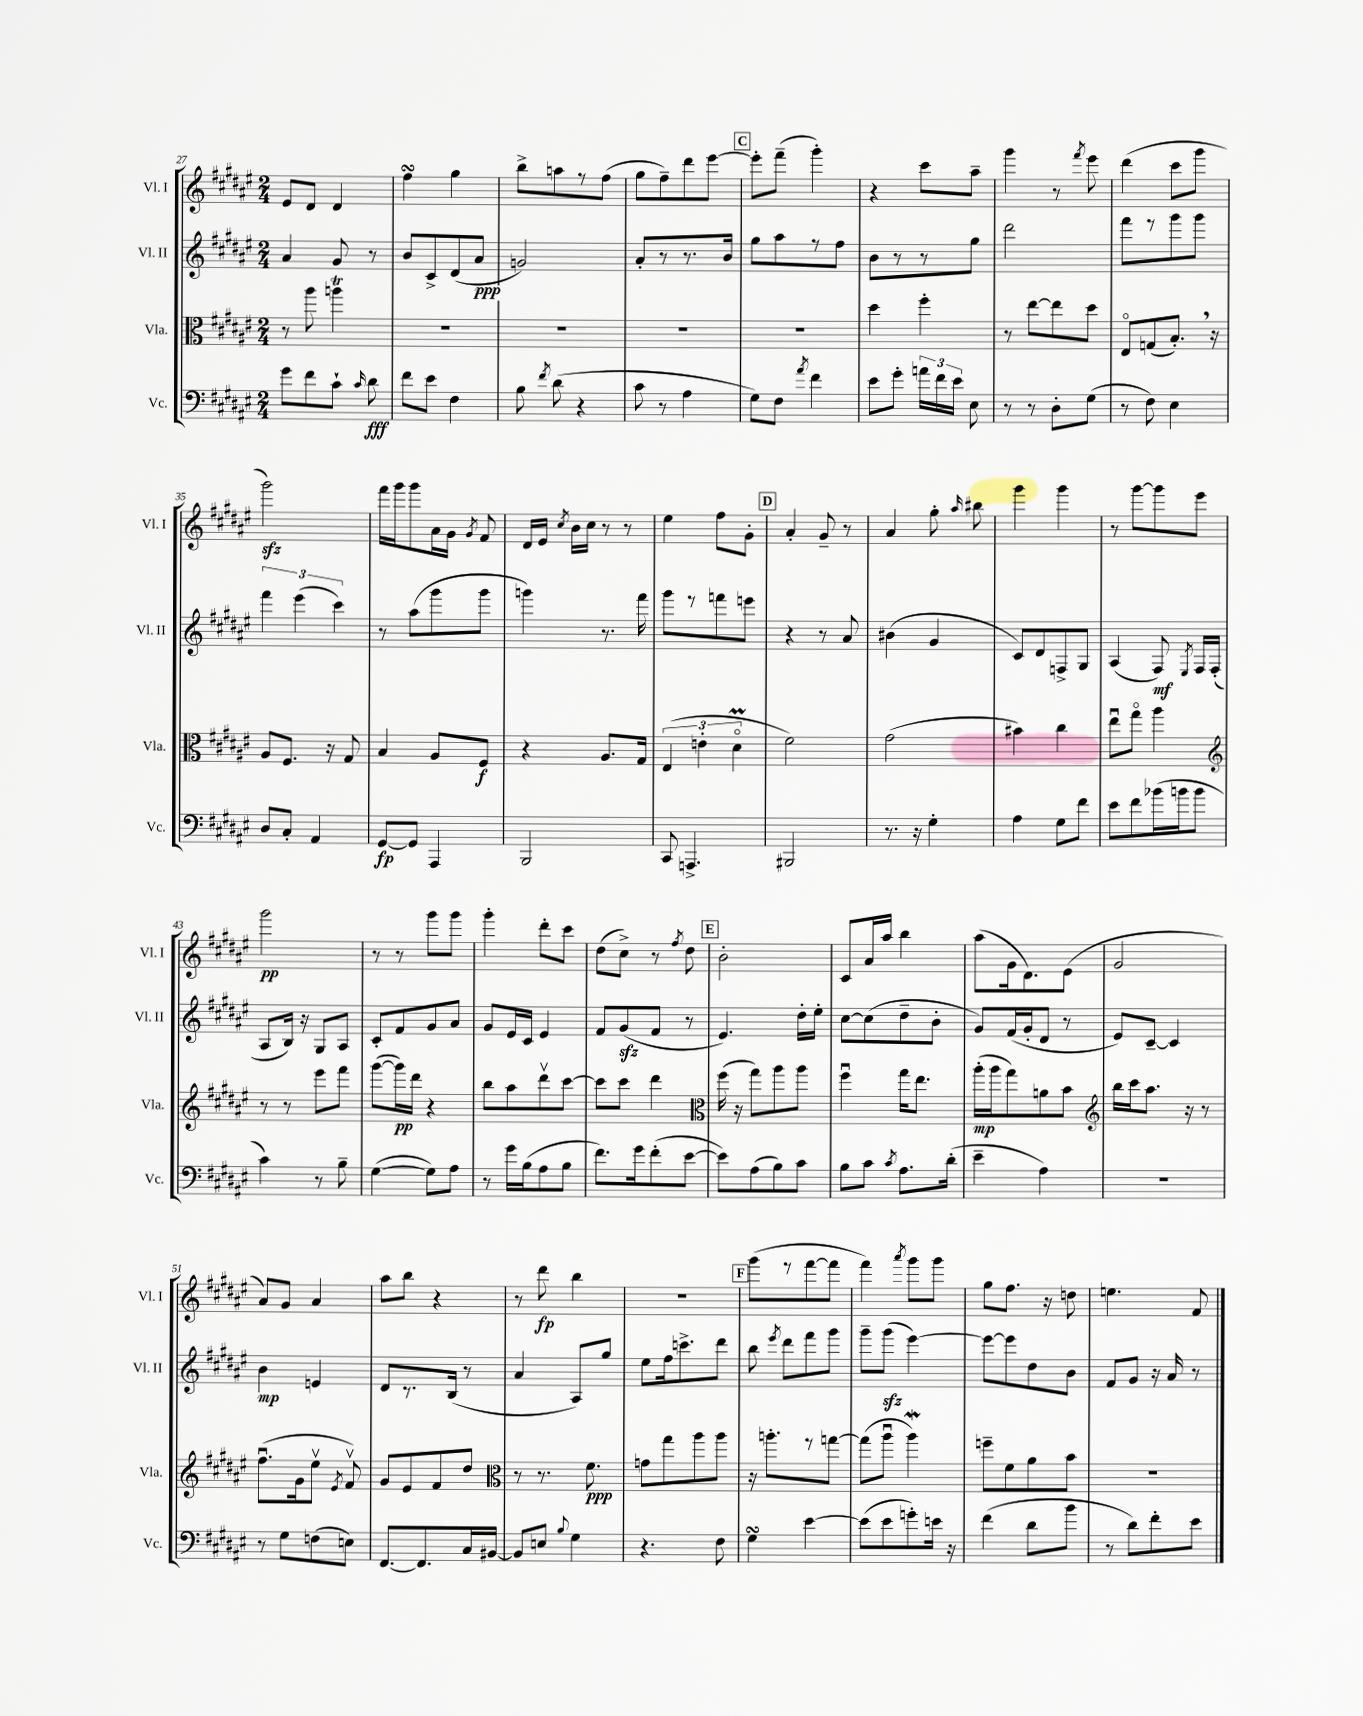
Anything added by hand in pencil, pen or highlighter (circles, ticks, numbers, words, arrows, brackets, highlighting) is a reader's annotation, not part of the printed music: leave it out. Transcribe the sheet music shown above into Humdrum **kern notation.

**kern	**dynam	**kern	**dynam	**kern	**dynam	**kern	**dynam
*part4	*part4	*part3	*part3	*part2	*part2	*part1	*part1
*staff4	*staff4	*staff3	*staff3	*staff2	*staff2	*staff1	*staff1
*I"Vc.	*	*I"Vla.	*	*I"Vl. II	*	*I"Vl. I	*
*I'Vc.	*	*I'Vla.	*	*I'Vl. II	*	*I'Vl. I	*
*clefF4	*	*clefC3	*	*clefG2	*	*clefG2	*
*k[f#c#g#d#a#e#]	*	*k[f#c#g#d#a#e#]	*	*k[f#c#g#d#a#e#]	*	*k[f#c#g#d#a#e#]	*
*M2/4	*	*M2/4	*	*M2/4	*	*M2/4	*
=27	=27	=27	=27	=27	=27	=27	=27
8g#\L	.	8r	.	4a#/	.	8e#/L	.
8f#\	.	8aa#\	.	.	.	8d#/J	.
8c#`\J	.	4aanT\	.	8g#/	.	4d#/	.
16qqc#/	.	.	.	.	.	.	.
8d#\	fff	.	.	8r	.	.	.
=28	=28	=28	=28	=28	=28	=28	=28
8f#\L	.	2r	.	8b/L	.	4ff#sSSs\	.
8e#\J	.	.	.	8c#^/	.	.	.
4F#\	.	.	.	(8d#/	.	4gg#\	.
.	.	.	.	8a#/J	ppp	.	.
=29	=29	=29	=29	=29	=29	=29	=29
8B\	.	2r	.	2gn/)	.	8bb^\L	.
8qf#/	.	.	.	.	.	.	.
(8d#\	.	.	.	.	.	8aan\	.
4r	.	.	.	.	.	8r	.
.	.	.	.	.	.	(8ff#\J	.
=30	=30	=30	=30	=30	=30	=30	=30
8c#\	.	2r	.	8a#'/L	.	8gg#\L	.
8r	.	.	.	8r	.	8ff#~\)	.
4A#\	.	.	.	8.r	.	8ddd#\	.
.	.	.	.	.	.	[8eee#\J	.
.	.	.	.	16b/Jk	.	.	.
!!LO:REH:place=s1:t=C
=31	=31	=31	=31	=31	=31	=31	=31
8G#\L)	.	2r	.	8gg#\L	.	8eee#'\L]	.
8F#\J	.	.	.	8aa#\	.	(8fff#~\J	.
8qa#/	.	.	.	.	.	.	.
4f#\	.	.	.	8r	.	4ggg#'\)	.
.	.	.	.	8ff#\J	.	.	.
=32	=32	=32	=32	=32	=32	=32	=32
8e#\L	.	4dd#\	.	8b\L	.	4r	.
8g#'\J	.	.	.	8r	.	.	.
24an\LL	.	4ff#'\	.	8r	.	8ccc#\L	.
24f#\	.	.	.	.	.	.	.
24e#\JJ	.	.	.	.	.	.	.
8E#\	.	.	.	8gg#\J	.	8aa#~\J	.
=33	=33	=33	=33	=33	=33	=33	=33
8r	.	8r	.	2ddd#\	.	4ggg#\	.
8r	.	[8ee#\L	.	.	.	.	.
8D#'\L	.	8ee#\]	.	.	.	8r	.
.	.	.	.	.	.	8qfff#/	.
(8G#\J	.	8dd#\J	.	.	.	8eee#\	.
=34	=34	=34	=34	=34	=34	=34	=34
8r	.	8E#/L	.	8fff#\L	.	(4ddd#\	.
8F#\)	.	(8Gn/	.	8r	.	.	.
4E#\	.	8.B',/J)	.	8ggg#\	.	8ccc#\L	.
.	.	.	.	8ggg#\J	.	8ggg#\J	.
.	.	16r	.	.	.	.	.
!!LO:LB:g=z
=35	=35	=35	=35	=35	=35	=35	=35
8D#/L	.	8A#/L	.	6fff#\	.	2ggg#zz\)	.
8C#'/J	.	8.F#/J	.	.	.	.	.
.	.	.	.	(6eee#\	.	.	.
4AA#/	.	.	.	.	.	.	.
.	.	16r	.	.	.	.	.
.	.	.	.	6ccc#\)	.	.	.
.	.	8G#/	.	.	.	.	.
=36	=36	=36	=36	=36	=36	=36	=36
[8GG#/L	fp	4B/	.	8r	.	16fff#\LL	.
.	.	.	.	.	.	16ggg#\J	.
8GG#/J]	.	.	.	(8aa#\L	.	8ggg#\	.
4AAA#/	.	8A#/L	.	8ggg#\	.	16a#\L	.
.	.	.	.	.	.	16g#\JJ	.
.	.	.	.	.	.	8qg#/	.
.	.	8F#/J	f	8ggg#\J	.	8f#/	.
=37	=37	=37	=37	=37	=37	=37	=37
2BBB/	.	4r	.	4gggn\)	.	16d#/LL	.
.	.	.	.	.	.	16e#/JJ	.
.	.	.	.	.	.	8qcc#/	.
.	.	.	.	.	.	16b\LL	.
.	.	.	.	.	.	16cc#\JJ	.
.	.	8.A#/L	.	8.r	.	8r	.
.	.	.	.	.	.	8r	.
.	.	16G#/Jk	.	16fff#\	.	.	.
=38	=38	=38	=38	=38	=38	=38	=38
8CC#/	.	(6E#/	.	8ggg#\L	.	4ee#\	.
4.AAAn^/	.	.	.	8r	.	.	.
.	.	6en'\	.	.	.	.	.
.	.	.	.	8fffn\	.	8ff#\L	.
.	.	6d#M\	.	.	.	.	.
.	.	.	.	8eeen\J	.	8g#'\J	.
!!LO:REH:place=s1:t=D
=39	=39	=39	=39	=39	=39	=39	=39
2BBB#X/	.	2f#\)	.	4r	.	4a#'/	.
.	.	.	.	8r	.	8g#~/	.
.	.	.	.	8a#/	.	8r	.
=40	=40	=40	=40	=40	=40	=40	=40
8.r	.	(2g#\	.	(4b#X\	.	4a#/	.
16r	.	.	.	.	.	.	.
4G#'\	.	.	.	4g#/	.	8gg#'\	.
.	.	.	.	.	.	16qqaa#/	.
.	.	.	.	.	.	8bb#X\	.
=41	=41	=41	=41	=41	=41	=41	=41
4A#\	.	4b#X\)	.	8c#/L)	.	4ggg#\	.
.	.	.	.	8d#/	.	.	.
8G#\L	.	4cc#\	.	8Fn^/	.	4ggg#\	.
8f#\J	.	.	.	8G#/J	.	.	.
=42	=42	=42	=42	=42	=42	=42	=42
8e#\L	.	8ee#u\L	.	(4A#/	.	8r	.
8f#\	.	8gg#\J	.	.	.	[8ggg#\L	.
(16b-X\L	.	4aa#\	.	8F#/)	mf	8ggg#\]	.
16bn\J	.	.	.	.	.	.	.
.	.	.	.	8qE#/	.	.	.
8b\J	.	.	.	16F#/LL	.	8eee#\J	.
.	.	.	.	(16F#'/JJ	.	.	.
!!LO:LB:g=z
=43	=43	=43	=43	=43	=43	=43	=43
*	*	*clefG2	*	*	*	*	*
4c#\)	.	8r	.	8A#/L	.	2ggg#\	pp
.	.	8r	.	16B/Jk)	.	.	.
.	.	.	.	16r	.	.	.
8r	.	8eee#\L	.	8G#/L	.	.	.
8B~\	.	8fff#\J	.	8A#/J	.	.	.
=44	=44	=44	=44	=44	=44	=44	=44
([4G#\	.	([8ggg#\L	.	8c#'/L	.	8r	.
.	.	16ggg#\L])	pp	8f#/	.	8r	.
.	.	16ddd#\JJ	.	.	.	.	.
8G#\L])	.	4r	.	8g#/	.	8ggg#\L	.
8A#\J	.	.	.	8a#/J	.	8ggg#\J	.
=45	=45	=45	=45	=45	=45	=45	=45
8r	.	8bb\L	.	8g#/L	.	4ggg#'\	.
16g#\LL	.	8aa#\	.	16e#/L	.	.	.
(16B\J	.	.	.	16c#/JJ	.	.	.
8A#\	.	8ddd#v\	.	4e#/	.	8ddd#'\L	.
8B\J	.	[8ccc#\J	.	.	.	8ccc#\J	.
=46	=46	=46	=46	=46	=46	=46	=46
8.f#\L)	.	8ccc#\L]	.	8f#/L	.	(8dd#\L	.
.	.	8ccc#\J	.	(8g#zz/	.	8cc#^\J)	.
16g#\k	.	.	.	.	.	.	.
(8f#'\	.	4ddd#\	.	8f#/J	.	8r	.
.	.	.	.	.	.	8qff#/	.
[8e#\J	.	.	.	8r	.	8dd#\	.
!!LO:REH:place=s1:t=E
=47	=47	=47	=47	=47	=47	=47	=47
*	*	*clefC3	*	*	*	*	*
8e#\L])	.	(16ff#\	.	4.e#/)	.	2b'\	.
.	.	16r	.	.	.	.	.
(8A#\	.	8gg#\L)	.	.	.	.	.
8B\)	.	8aa#\	.	.	.	.	.
8c#\J	.	8aa#\J	.	16dd#'\LL	.	.	.
.	.	.	.	16ee#'\JJ	.	.	.
=48	=48	=48	=48	=48	=48	=48	=48
8B\L	.	4ff#u\	.	[8cc#\L	.	8c#/L	.
8c#\J	.	.	.	(8cc#\]	.	16a#/L	.
.	.	.	.	.	.	16aa#/JJ	.
8qc#/	.	.	.	.	.	.	.
8.A#\L	.	16gg#\KL	.	8dd#~\	.	4bb\	.
.	.	8.ee#\J	.	.	.	.	.
.	.	.	.	8b'\J	.	.	.
(16d#'\Jk	.	.	.	.	.	.	.
=49	=49	=49	=49	=49	=49	=49	=49
4e#~\	.	(16aa#'\LL	mp	8g#/L)	.	(8aa#\L	.
.	.	16aa#\J	.	.	.	.	.
.	.	8gg#\)	.	(16f#/L	.	16g#\k	.
.	.	.	.	16g#'/J	.	8.d#\)	.
4A#\)	.	8an\	.	8d#/J	.	.	.
.	.	8b\J	.	8r	.	(8e#\J	.
=50	=50	=50	=50	=50	=50	=50	=50
*	*	*clefG2	*	*	*	*	*
2r	.	16bb\LL	.	8e#/L)	.	2g#/	.
.	.	16ccc#\J	.	.	.	.	.
.	.	8.aa#\J	.	[8c#~/J	.	.	.
.	.	.	.	4c#/]	.	.	.
.	.	16r	.	.	.	.	.
.	.	8r	.	.	.	.	.
!!LO:LB:g=z
=51	=51	=51	=51	=51	=51	=51	=51
8r	.	(8.ff#u\L	.	4b\	mp	8a#/L)	.
8G#\L	.	.	.	.	.	8g#/J	.
.	.	16g#\k	.	.	.	.	.
(8Fn\	.	8ee#v\J	.	4en/	.	4a#/	.
.	.	8qe#/	.	.	.	.	.
8En\J)	.	8f#v/)	.	.	.	.	.
=52	=52	=52	=52	=52	=52	=52	=52
[8.FF#/L	.	8g#/L	.	8d#/L	.	8aa#\L	.
.	.	8e#/	.	8.r	.	8bb\J	.
8.FF#/]	.	.	.	.	.	.	.
.	.	8f#/	.	.	.	4r	.
.	.	.	.	(16B/Jk	.	.	.
16C#/L	.	8dd#/J	.	8r	.	.	.
[16BB#X/JJ	.	.	.	.	.	.	.
=53	=53	=53	=53	=53	=53	=53	=53
*	*	*clefC3	*	*	*	*	*
8BB#/L]	.	8r	.	4a#/	.	8r	.
8En/J	.	8.r	.	.	.	8ddd#\	fp
8qqB/	.	.	.	.	.	.	.
4G#\	.	.	.	8A#/L)	.	4bb\	.
.	.	8.f#\	ppp	.	.	.	.
.	.	.	.	8gg#/J	.	.	.
=54	=54	=54	=54	=54	=54	=54	=54
4.r	.	8gn\L	.	8ee#\L	.	2r	.
.	.	8gg#\	.	16ff#\k	.	.	.
.	.	.	.	8.cccn^\	.	.	.
.	.	8aa#\	.	.	.	.	.
8F#\	.	8aa#\J	.	8ddd#\J	.	.	.
!!LO:REH:place=s1:t=F
=55	=55	=55	=55	=55	=55	=55	=55
4G#sSSS\	.	16r	.	8bb\	.	(8ggg#\L	.
.	.	8.aan'\L	.	.	.	.	.
.	.	.	.	8qeee#/	.	.	.
.	.	.	.	8ddd#\L	.	8r	.
[4e#\	.	8r	.	8fff#\	.	[8fff#\	.
.	.	[8ggn\J	.	8ggg#\J	.	8fff#\J]	.
=56	=56	=56	=56	=56	=56	=56	=56
(8e#\L]	.	(8gg\L]	.	8ggg#~\L	.	4fff#\)	.
8e#\	.	8aa#u\J	.	(8ggg#zz\J	.	.	.
.	.	.	.	.	.	8qaaa#/	.
8gn'\)	.	4aa#W\)	.	[4eee#\)	.	8ggg#\L	.
16en\Jk	.	.	.	.	.	8ggg#\J	.
16r	.	.	.	.	.	.	.
=57	=57	=57	=57	=57	=57	=57	=57
(4f#\	.	8ffn~\L	.	8eee#\L_	.	8gg#\L	.
.	.	8f#\	.	8eee#\]	.	8.ff#\J	.
8d#\L	.	8a#\	.	8dd#\	.	.	.
.	.	.	.	.	.	16r	.
8b\J	.	8b\J	.	8b\J	.	8ddn\	.
=58	=58	=58	=58	=58	=58	=58	=58
8r	.	2r	.	8f#/L	.	4.een\	.
8d#\L)	.	.	.	8g#/J	.	.	.
8f#'\	.	.	.	16r	.	.	.
.	.	.	.	16a#/	.	.	.
8e#\J	.	.	.	8r	.	8f#/	.
==	==	==	==	==	==	==	==
*-	*-	*-	*-	*-	*-	*-	*-
